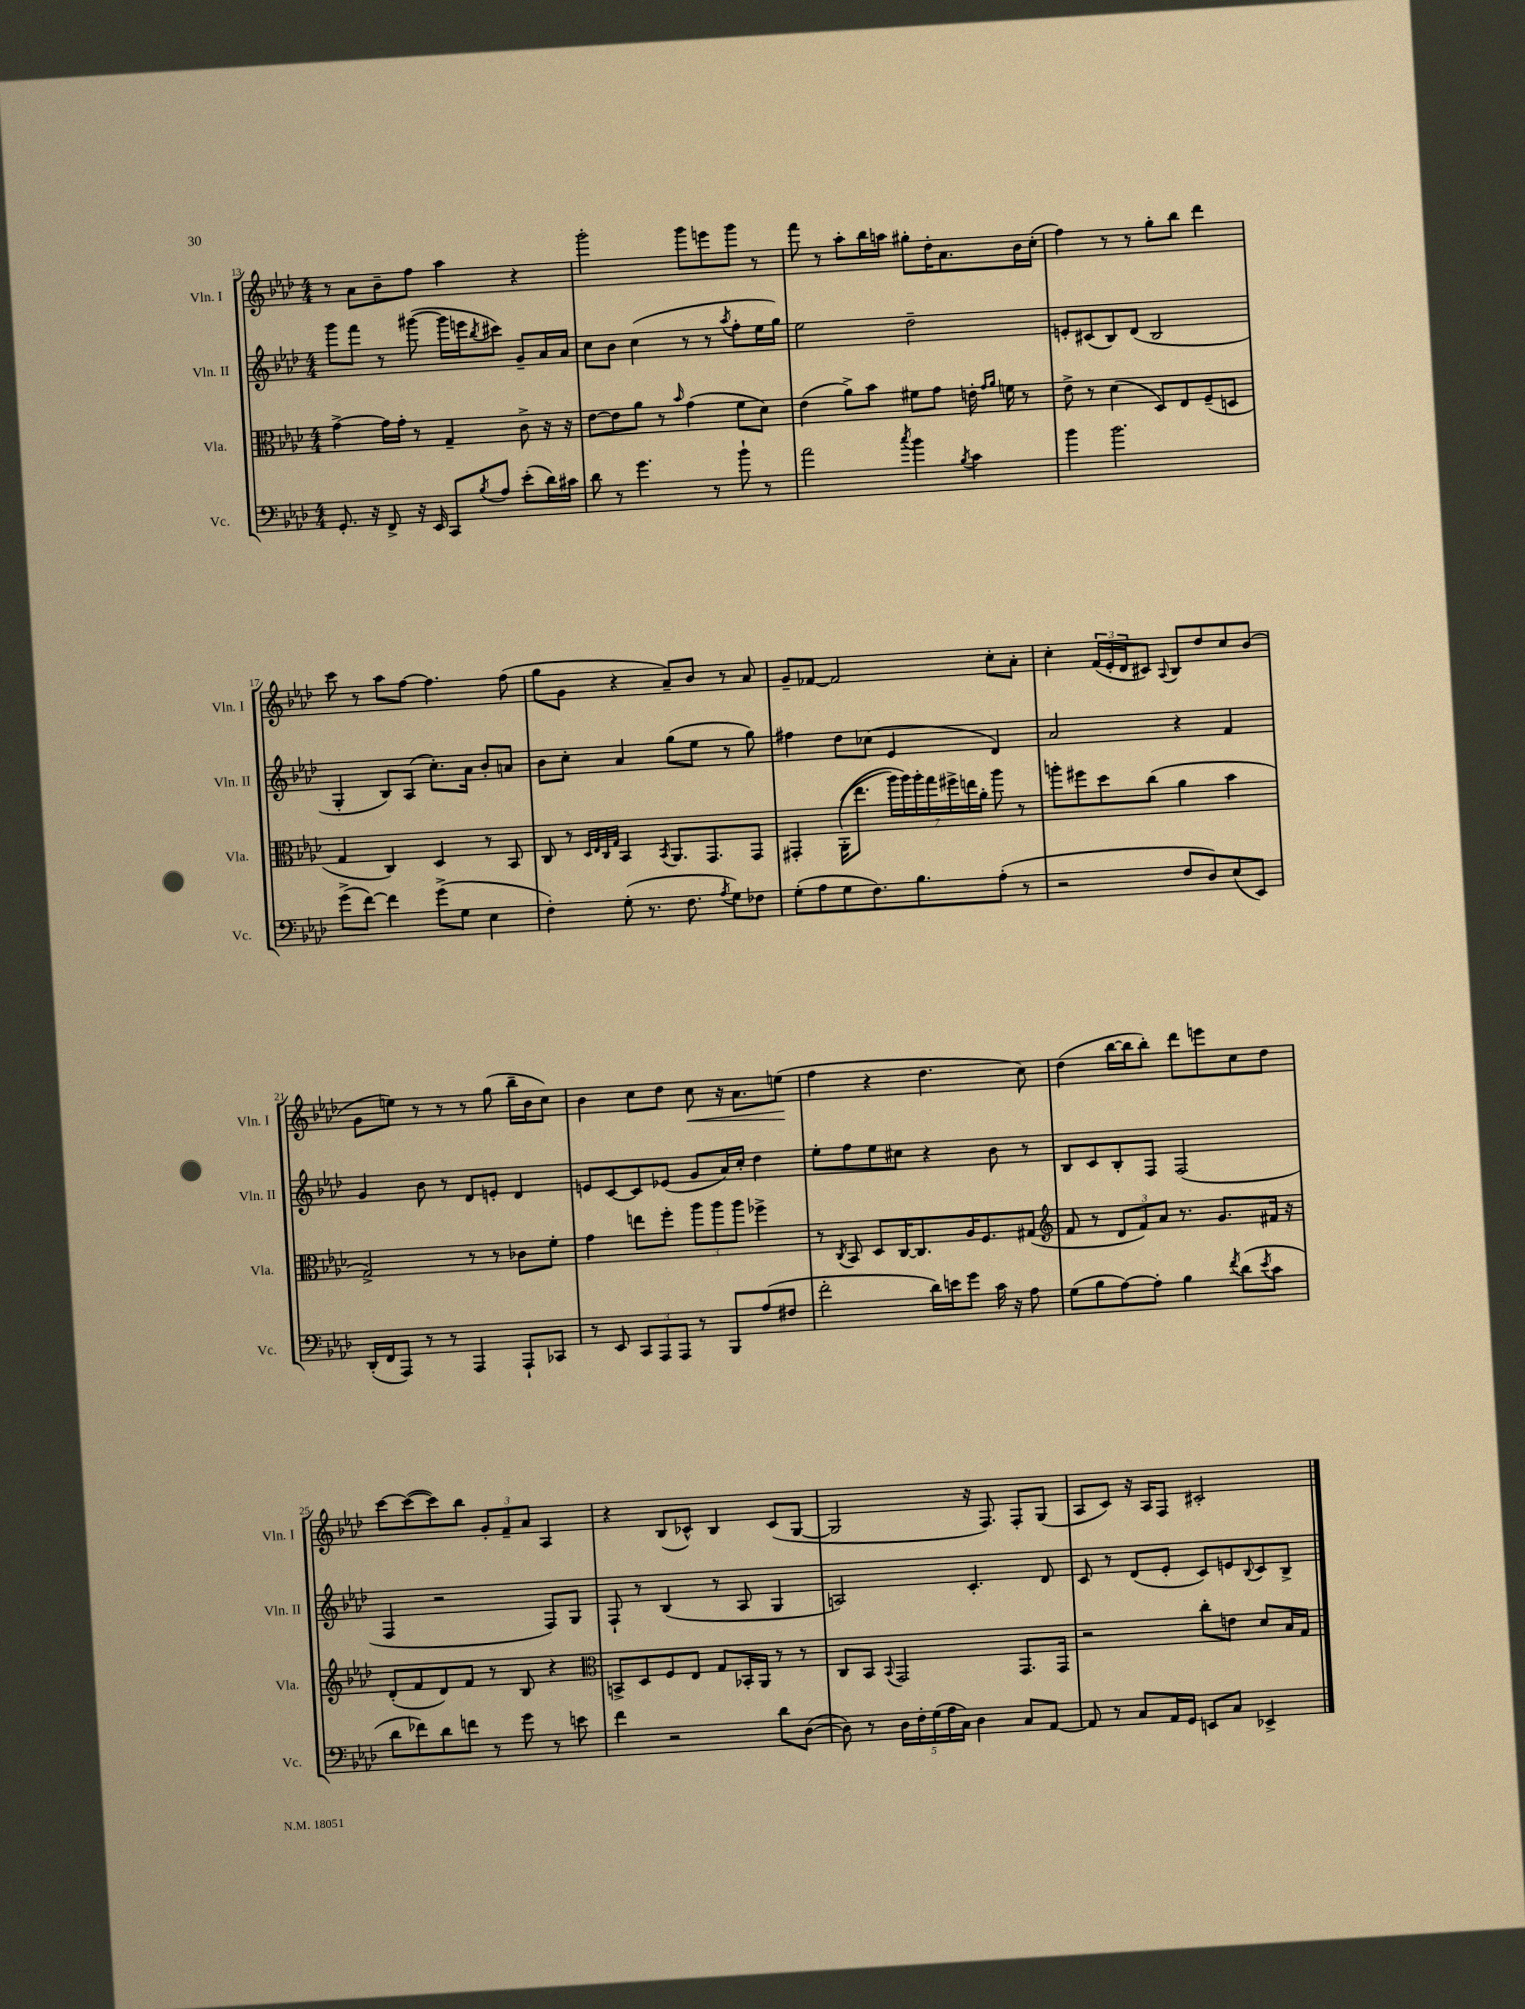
<<
\new StaffGroup <<
\new Staff = "s0" \with { instrumentName = "Vln. I" shortInstrumentName = "Vln. I" } {
    \clef treble \key aes \major \numericTimeSignature \time 4/4
    r8 aes'8 bes'8-- f''8 aes''4 r4 |
    g'''2-. g'''8 e'''8 g'''8 r8 |
    f'''8 r8 aes''8-. bes''16 a''16 gis''8-. des''16-. aes'8. bes'16 c''16-.( |
    f''4) r8 r8 g''8-. bes''8 des'''4 |
    c'''8 r8 aes''8 f''8~ f''4. f''8( |
    g''8 g'8 r4 aes'8--) bes'8 r8 aes'8 |
    g'8-- fes'8~ fes'2 c''8-. aes'8-. |
    c''4-. \tuplet 3/2 { f'16( ees'16-. des'16 } cis'8) \appoggiatura { aes8 } bes8 des''8 c''8 bes'8( |
    g'8 e''8) r8 r8 r8 g''8( bes''16-- bes'16 c''8) |
    bes'4 c''8 des''8 c''8\< r16 aes'8. e''8\!( |
    f''4 r4 des''4. c''8) |
    des''4( bes''16~ bes''16 bes''8-.) des'''8 e'''8 c''8 des''8 |
    c'''8~ c'''8~( c'''8) bes''8 \tuplet 3/2 { g'8-. f'8-- aes'8 } aes4 |
    r4 bes8( ces'8-^) bes4 ces'8( g8~ |
    g2 r16 f8.) f8-. g8( |
    aes8 c'8) r16 aes16 f8 cis'2-. \bar "|." |
}
\new Staff = "s1" \with { instrumentName = "Vln. II" shortInstrumentName = "Vln. II" } {
    \clef treble \key aes \major \numericTimeSignature \time 4/4
    g'''8 f'''8 r8 gis'''8~( gis'''16 e'''16 \acciaccatura { bes''8 } cis'''8) g'8-- aes'16 aes'16 |
    c''8 bes'8 c''4( r8 r8 \acciaccatura { aes''8 } f''8-. ees''16 g''16) |
    ees''2 des''2-- |
    e'8-. cis'8( bes8) des'8( bes2 |
    g4-. bes8) aes8( c''8.-.) aes'16 bes'8-. a'8 |
    bes'8 c''8-. aes'4 g''8( ees''8 r8 g''8) |
    fis''4 des''8 ces''8( ees'4 des'4) |
    aes'2 r4 f'4 |
    g'4 bes'8 r8 des'8 e'8-. des'4 |
    e'8 c'8~ c'8 ees'8( g'8 aes'16) c''16-. des''4 |
    ees''8-. f''8 ees''8 cis''8 r4 bes'8 r8 |
    bes8 c'8 bes8-. f8 f2( |
    f4 r2 f8) g8 |
    f8-! r8 bes4( r8 aes8 g4 |
    a2) c'4.-. des'8 |
    c'8 r8 des'8( ees'8-. c'8) e'8 \appoggiatura { bes8 } c'8 bes8-> \bar "|." |
}
\new Staff = "s2" \with { instrumentName = "Vla." shortInstrumentName = "Vla." } {
    \clef alto \key aes \major \numericTimeSignature \time 4/4
    g'4~-> g'16 g'16-. r8 g4-- c'8-> r16 r16 |
    ees'8~ ees'8 aes'8 r8 \grace { bes'16 } g'4( f'8 des'8) |
    ees'4( aes'8->) bes'8 fis'8 g'8 e'16-. \grace { g'16 aes'16 } f'16 r8 |
    ees'8-> r8 des'4( des8) ees8 f8--( d8 |
    g4 c4) des4 r8 bes,8 |
    c8 r8 \grace { des32 ees32 c32 g32 } bes,4 \acciaccatura { bes,8 } aes,8. g,8. g,8 |
    gis,4-. aes,16-.(\( ees''8. \tuplet 7/4 { aes''16) aes''16\) aes''16-. g''16 fis''16-> e''16 aes'16-. } aes''8 r8 |
    a''8-. fis''8 des''8 c''8( aes'4 bes'4 |
    g2->) r8 r8 ces'8 f'8-. |
    g'4 e''8 f''8-. \tuplet 3/2 { aes''8 aes''8 aes''8 } fes''4-> |
    r8 \acciaccatura { c8 } bes,8 des8 c16~ c8. aes16 f8. gis8( |
    \clef treble f'8 r8 \tuplet 3/2 { des'8 f'8) aes'8 } r8. g'8. fis'16 r16 |
    des'8-.( f'8 des'8) f'8 r8 bes8 r4 |
    \clef alto b,8-> des8 f8 ees8 g8 bes,16-. aes,16 r8 r8 |
    c8 bes,8 \appoggiatura { bes,8 } g,2 g,8. g,16 |
    r2 c''8-. e'8 des'8 bes16 g16 \bar "|." |
}
\new Staff = "s3" \with { instrumentName = "Vc." shortInstrumentName = "Vc." } {
    \clef bass \key aes \major \numericTimeSignature \time 4/4
    g,8.-. r16 f,8-> r16 ees,16 c,8 \acciaccatura { bes8 } aes8 ees'8-.( des'16) cis'16 |
    des'8 r8 g'4. r8 bes'8-! r8 |
    aes'2 \acciaccatura { c''8 } bes'4 \acciaccatura { bes8 } c'4 |
    bes'4 bes'2. |
    g'8->( f'8~) f'4 g'8->( g8 ees4 |
    f4-.) g8-.( r8. f8. \acciaccatura { aes8 } g8) fes8 |
    g8-.( aes8 g8 f8.) bes8. aes8-.( r8 |
    r2 f8 des8) ees8( ees,8) |
    des,16-.( f,16 aes,,8) r8 r8 aes,,4 aes,,8-! ces,8 |
    r8 ees,8 \tuplet 3/2 { c,8 aes,,8 aes,,8 } r8 bes,,8 aes8( fis8 |
    f'2-. des'16) e'16 g'8 c'16 r16 aes8 |
    g8( bes8 aes8~) aes8-. bes4 \acciaccatura { f'8 } des'8( \acciaccatura { ees'8 } c'8 |
    des'8 fes'8) des'8 f'8 r8 g'8 r8 e'8 |
    f'4 r2 des'8 des8~( |
    des8) r8 \tuplet 5/4 { des16 f16-. g16( aes16 c16) } des4 c8 aes,8~ |
    aes,8 r8 c8 aes,16 g,16 e,8 c8 ees,4-> \bar "|." |
}
>>
>>
\layout { \context { \Score currentBarNumber = #13 } }
